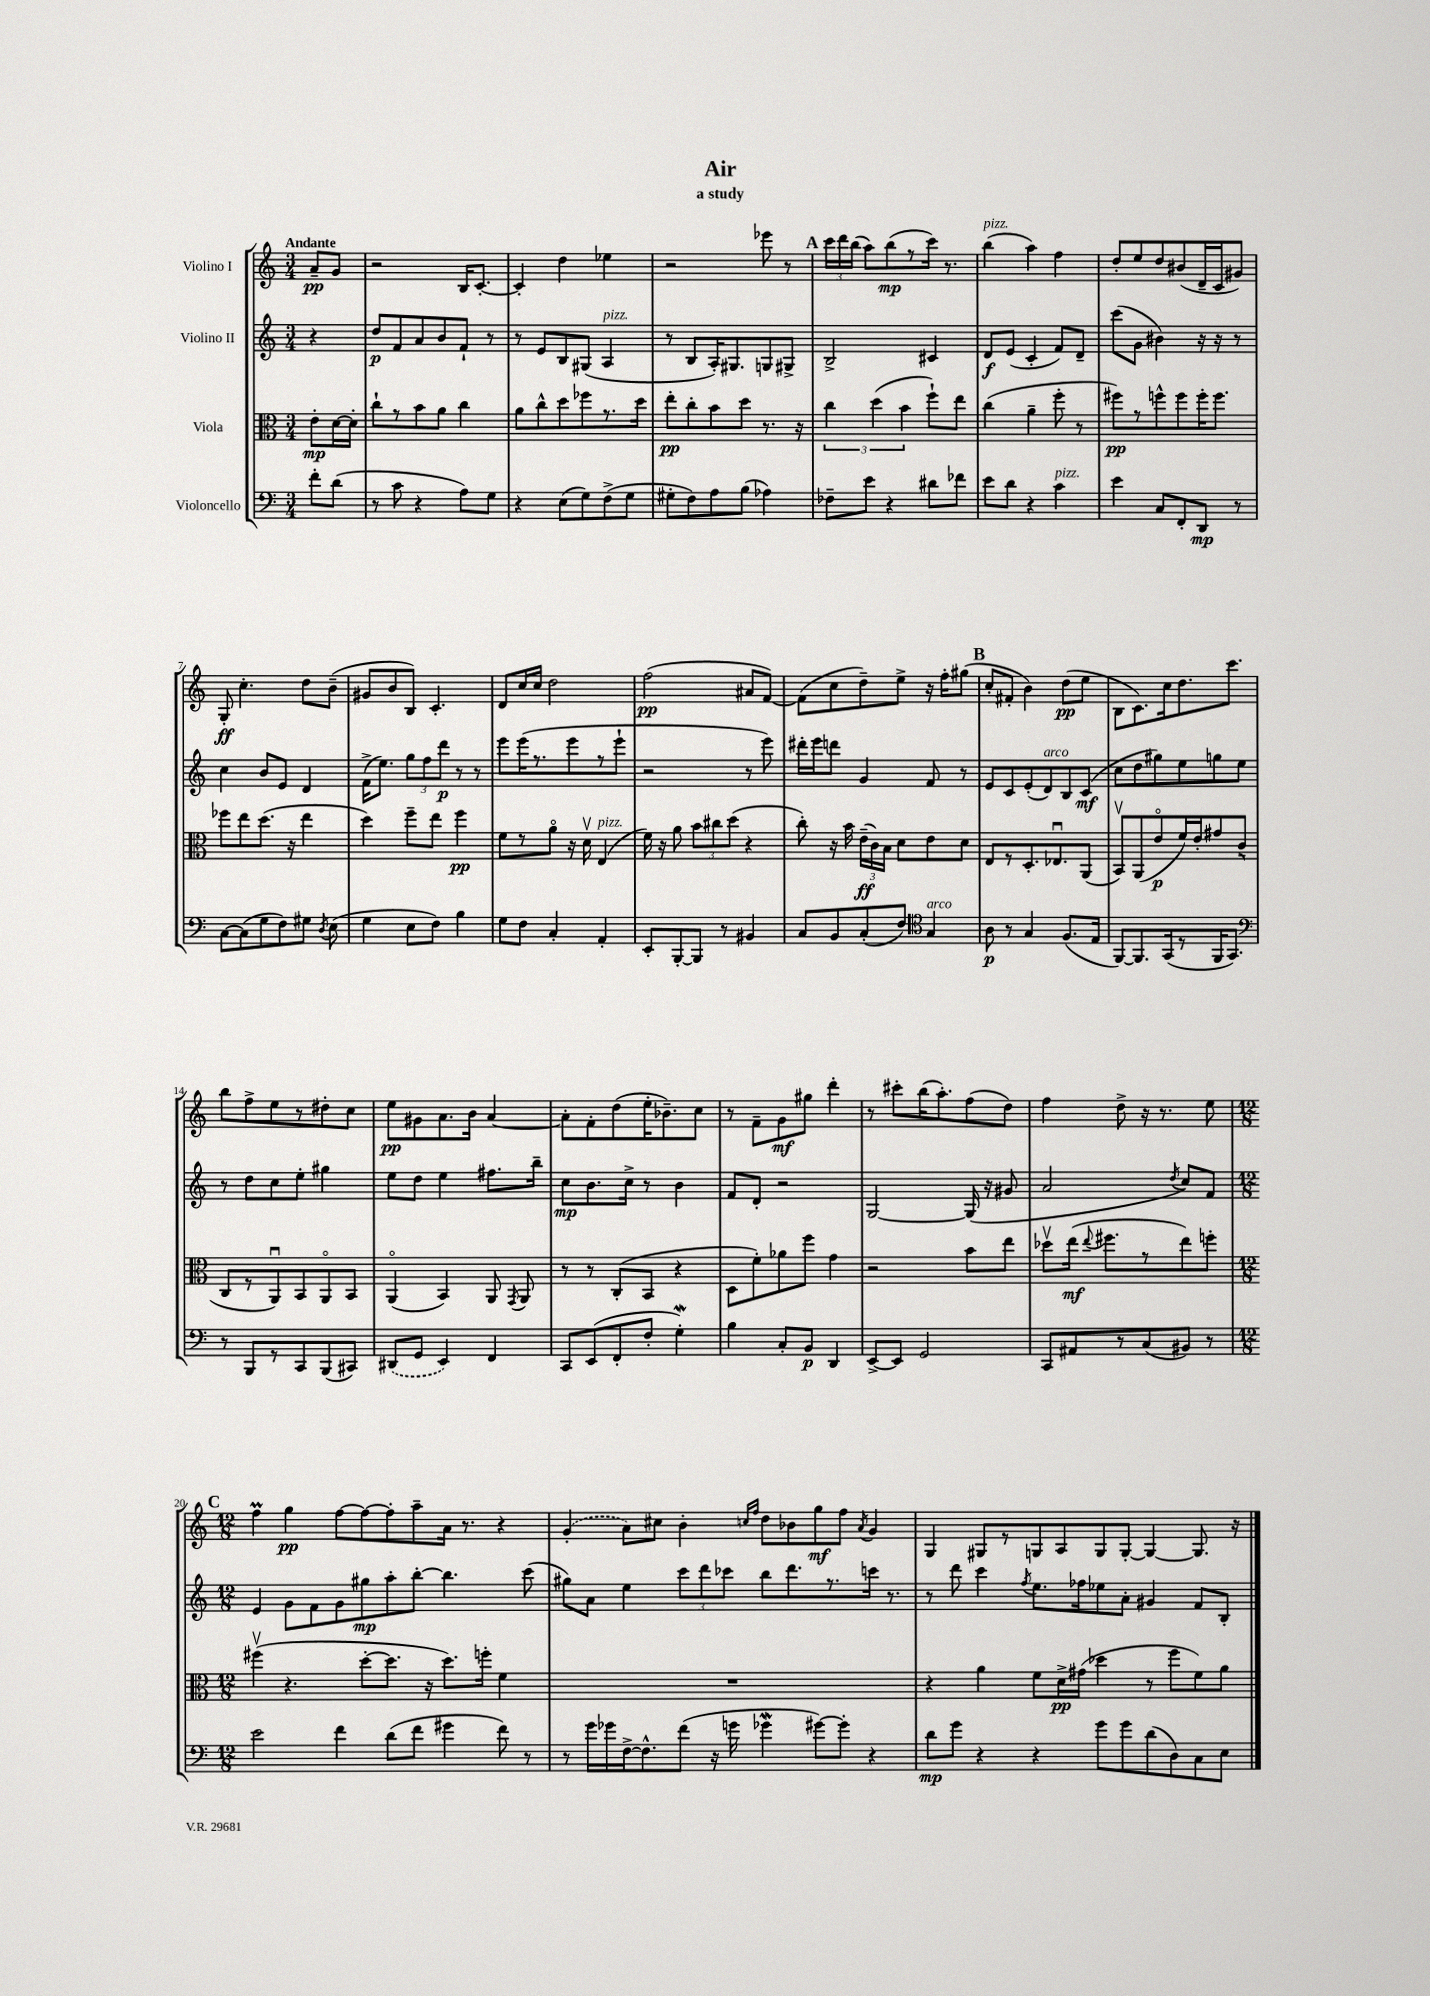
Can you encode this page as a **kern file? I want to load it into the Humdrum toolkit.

**kern	**kern	**kern	**kern
*staff4	*staff3	*staff2	*staff1
*clefF4	*clefC3	*clefG2	*clefG2
*k[]	*k[]	*k[]	*k[]
*M3/4	*M3/4	*M3/4	*M3/4
8f'	8e'	4r	8a~
(8d	[16d	.	8g
.	16d']	.	.
=	=	=	=
8r	8cc`	8dd	2r
8c	8r	8f	.
4r	8b	8a	.
.	8a	8b	.
8A)	4cc	8f`	16B
.	.	.	[8.c'
8G	.	8r	.
=	=	=	=
4r	8a	8r	4c']
.	8cc^^	8e	.
(8E	8dd	8B	4dd
8G)	8ff-	(8G#	.
(8F^	8.r	4A	4ee-
8G	.	.	.
.	16dd	.	.
=	=	=	=
8G#'	8ee'	8r	2r
8F)	8cc'	8B	.
8A	8b	16A')	.
.	.	8.G#	.
(8B	8dd	.	.
4A-)	8.r	8G	8eee-
.	.	8G#^	8r
.	16r	.	.
=	=	=	=
8F-~	6cc	2B^	24ccc
.	.	.	24ddd
.	.	.	(24bb
8e	.	.	8aa)
.	(6dd	.	.
4r	.	.	(8bb
.	6b	.	.
.	.	.	8r
8d#	8ff`)	4c#	16ccc)
.	.	.	8.r
8f-	8ee	.	.
=	=	=	=
8e	(4cc	8d	(4bb
8d	.	(8e	.
4r	4a~	4c'	4aa)
4c	8ff'	8f)	4ff
.	8r	8d~	.
=	=	=	=
4e	8ff#)	(8ccc	8dd'
.	8r	8g	8ee
8C	8ff^^	4b#)	8dd
8FF'	8ff	.	(8b#
8DD	16ff'	16r	16d~
.	8.ff	16r	16c
8r	.	8r	8g#)
=	=	=	=
[8C	8ff-	4cc	8G'
(8C]	8ee	.	4.cc'
8G	(8.dd	8b	.
8F)	.	8e	.
.	16r	.	.
8G#	4ee	4d	8dd
8qD	.	.	.
(8E	.	.	(8b~
=	=	=	=
4G	4dd)	(16f^	8g#
.	.	8.ee)	.
.	.	.	8b
8E	8ff~	12gg	8B)
.	.	12ff	.
8F)	8ee	.	4.c'
.	.	12ddd	.
4B	4ff	8r	.
.	.	8r	.
=	=	=	=
8G	8f	8eee	8d
8F	8r	(16eee	16cc
.	.	8.r	16cc
4C'	8ao	.	2dd
.	16r	8eee	.
.	16dv	.	.
4AA'	(4E	8r	.
.	.	8eee`	.
=	=	=	=
8EE'	16f)	2r	(2ff
.	16r	.	.
[8BBB'	8a	.	.
8BBB]	12b	.	.
.	12cc#	.	.
8r	.	.	.
.	(12dd	.	.
4BB#	4r	8r	8a#
.	.	8eee)	[8f)
=	=	=	=
8C	8cc')	16ddd#'	(8f]
.	.	16eee	.
8BB	16r	8ddd	8cc
.	16b	.	.
(8C'	(24e~	4g	8dd~)
.	24c)	.	.
.	24B	.	.
8F)	8d	.	8ee^
*clefC4	*	*	*
4G	8e	8f	16r
.	.	.	16ff'
.	8d	8r	(8gg#
=	=	=	=
8A	8E	8e	8cc'
8r	8r	8c	8f#'
4G	8.D'	(8e'	4b)
.	.	8d)	.
.	8.E-u	.	.
(8.F	.	8B	(8dd
.	(8AA	(8c	8ee
16E	.	.	.
=	=	=	=
[8FF)	8BBv)	8cc	8B
8.FF]	(8AA	8dd	8.c)
.	8eo	8gg#)	.
(16GG	.	.	16cc
8r	16f)	8ee	8.dd
.	16e'	.	.
16FF	8g#	8gg	.
8.GG)	.	.	8.ccc
.	(8c~	8ee	.
=	=	=	=
*clefF4	*	*	*
8r	8C	8r	8bb
8BBB	8r	8dd	8ff^
8r	8AAu)	8cc	8ee
8CC	8BB	8ee'	8r
(8BBB	8AAo	4gg#	8dd#'
8CC#)	8BB	.	8cc
=	=	=	=
(8DD#	(4AAo	8ee	8ee
8GG	.	8dd	8g#
4EE)	4BB)	4ee	8.a
.	.	.	16b
4FF	8AA	8.ff#	[4a
.	8qGG	.	.
.	8AA	.	.
.	.	16bb~	.
=	=	=	=
8CC	8r	8cc	8a']
(8EE	8r	8.b	8f'
8FF'	(8C'	.	(8dd
.	.	16cc^	.
8F'	8BB	8r	16ee'
.	.	.	8.b-~)
4G')	4r	4b	.
.	.	.	8cc
=	=	=	=
4B	8D	8f	8r
.	8f')	8d'	8f~
8C'	8a-	2r	8g
8BB	8ff	.	8gg#
4DD	4g	.	4ddd'
=	=	=	=
[8EE^	2r	[2G	8r
8EE]	.	.	8ccc#'
2GG	.	.	(16bb
.	.	.	8.aa')
.	8b	(16G]	(8ff
.	.	16r	.
.	8ee	8g#	8dd)
=	=	=	=
8CC	8dd-v	2a	4ff
8AA#	(16ee	.	.
.	8qqee	.	.
.	8.ff#	.	.
8r	.	.	8dd^
(8C	8r	.	16r
.	.	.	8.r
.	.	8qdd	.
8BB#)	8ee)	8cc)	.
8r	8ff'	8f	8ee
=	=	=	=
*M12/8	*M12/8	*M12/8	*M12/8
2e	(4ff#v	4e	4ff
.	4.r	8g	4gg
.	.	8f	.
4f	.	8g	[8ff
.	[8dd'	8gg#	8ff_
(8d	8.dd]	8aa'	8ff']
8f	.	[8bb'	8aa~
.	16r	.	.
4g#	8.dd)	4.bb]	16a
.	.	.	8.r
.	16ff'	.	.
8f)	4f	.	4r
8r	.	(8ccc	.
=	=	=	=
8r	1.r	8gg#)	(4g'
16g	.	8a	.
16g-	.	.	.
[16F^	.	4ee	8a)
8.F^^]	.	.	.
.	.	.	8cc#
(8f	.	12ccc	4b'
.	.	12ddd	.
16r	.	.	.
.	.	12ccc-	.
16g	.	.	.
.	.	.	16qqcc
.	.	.	16qqff
4g-	.	8bb	8dd
.	.	8.ddd	8b-
[8g#)	.	.	8gg
.	.	8.r	.
8g#']	.	.	8ff
.	.	.	8qa
4r	.	16ccc	4g
.	.	8.r	.
=	=	=	=
8d	4r	8r	4G
8g	.	8ddd	.
4r	4a	4ccc	8G#
.	.	.	8r
.	.	8qff	.
4r	8f	8.ee	8G
.	16d^	.	8A
.	(16g#	16ff-	.
8g	4dd-	8ee-	8G
8g	.	8a'	[8G'
(8d	8r	4g#	4G_
8D)	8ff	.	.
8C	8f)	8f	8.G]
8E	8a	8B'	.
.	.	.	16r
==	==	==	==
*-	*-	*-	*-
